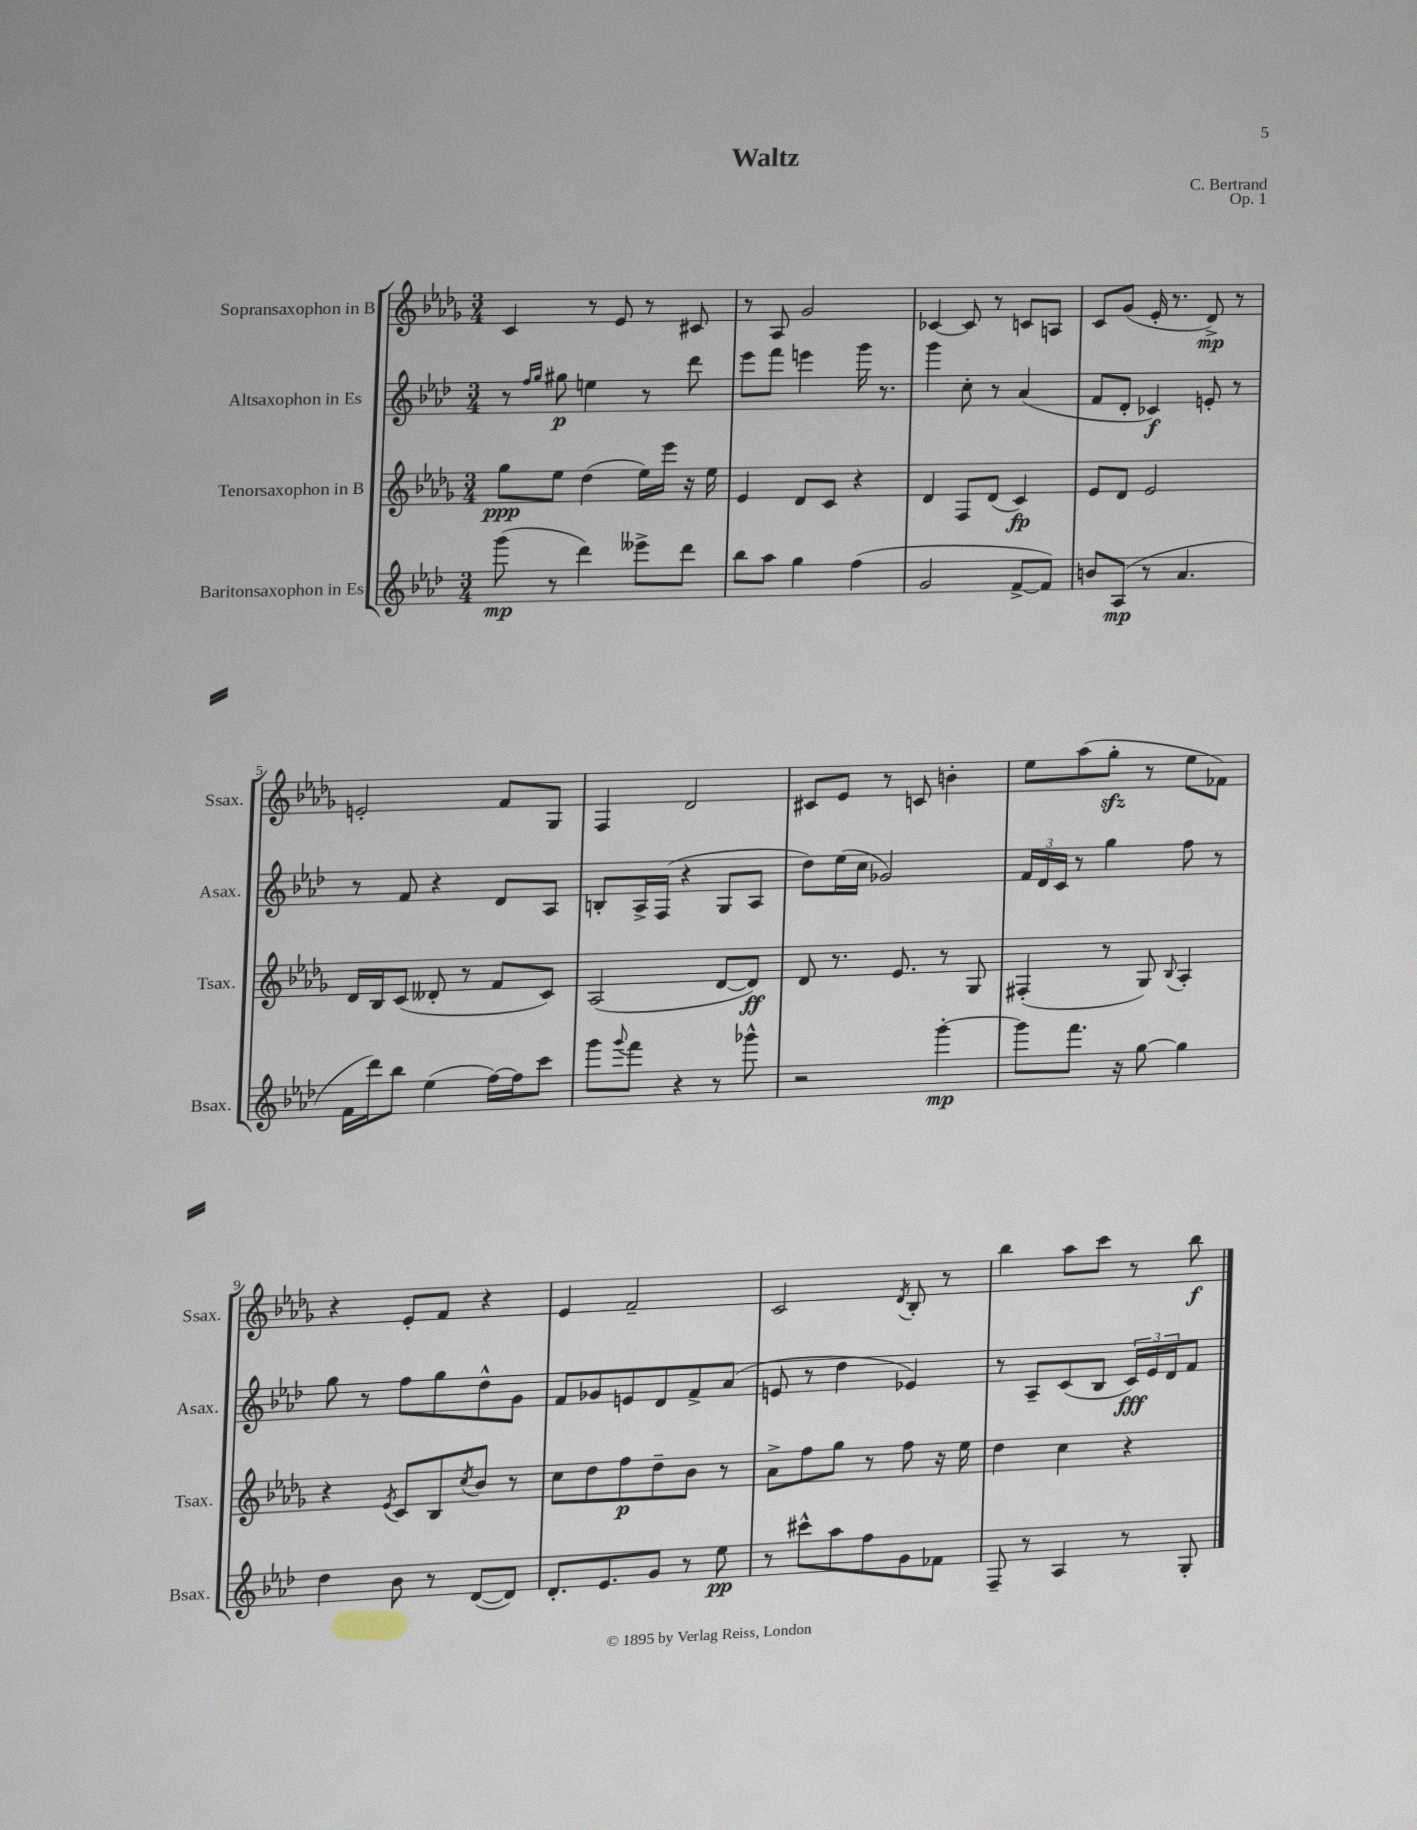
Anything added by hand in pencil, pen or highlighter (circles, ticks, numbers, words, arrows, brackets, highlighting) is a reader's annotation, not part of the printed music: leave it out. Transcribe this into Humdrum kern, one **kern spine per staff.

**kern	**dynam	**kern	**dynam	**kern	**dynam	**kern	**dynam
*part4	*part4	*part3	*part3	*part2	*part2	*part1	*part1
*staff4	*staff4	*staff3	*staff3	*staff2	*staff2	*staff1	*staff1
*I"Baritonsaxophon in Es	*	*I"Tenorsaxophon in B	*	*I"Altsaxophon in Es	*	*I"Sopransaxophon in B	*
*I'Bsax.	*	*I'Tsax.	*	*I'Asax.	*	*I'Ssax.	*
*clefG2	*	*clefG2	*	*clefG2	*	*clefG2	*
*k[b-e-a-d-]	*	*k[b-e-a-d-g-]	*	*k[b-e-a-d-]	*	*k[b-e-a-d-g-]	*
*M3/4	*	*M3/4	*	*M3/4	*	*M3/4	*
=1	=1	=1	=1	=1	=1	=1	=1
(8ggg\	mp	8gg-\L	ppp	8r	.	4c/	.
.	.	.	.	16qqff/LL	.	.	.
.	.	.	.	16qqgg/JJ	.	.	.
8r	.	8ee-\J	.	8gg#X\	p	.	.
4ddd-\)	.	(4dd-\	.	4een\	.	8r	.
.	.	.	.	.	.	8e-/	.
8eee--X^\L	.	16ee-\LL)	.	8r	.	8r	.
.	.	16eee-\JJ	.	.	.	.	.
8ddd-\J	.	16r	.	8ddd-\	.	8c#X/	.
.	.	16ee-\	.	.	.	.	.
=2	=2	=2	=2	=2	=2	=2	=2
8bb-\L	.	4e-/	.	8eee-\L	.	8r	.
8aa-\J	.	.	.	8fff\J	.	8A-/	.
4gg\	.	8d-/L	.	4eeen\	.	2g-/	.
.	.	8c/J	.	.	.	.	.
(4ff\	.	4r	.	16ggg\	.	.	.
.	.	.	.	8.r	.	.	.
=3	=3	=3	=3	=3	=3	=3	=3
2g/	.	4d-/	.	4ggg\	.	[4c-X/	.
.	.	8F/L	.	8cc'\	.	8c-/]	.
.	.	(8d-/J	.	8r	.	8r	.
[8f^/L	.	4c/)	fp	(4a-/	.	8cn/L	.
8f/J])	.	.	.	.	.	8An/J	.
=4	=4	=4	=4	=4	=4	=4	=4
8bn/L	.	8e-/L	.	8f/L	.	8c/L	.
(8A-/J	mp	8d-/J	.	8d-'/J	.	(8g-/J	.
8r	.	2e-/	.	4c-X/)	f	16e-'/	.
.	.	.	.	.	.	8.r	.
4.a-/	.	.	.	.	.	.	.
.	.	.	.	8en'/	.	8d-^/)	mp
.	.	.	.	8r	.	8r	.
!!LO:LB:g=z
=5	=5	=5	=5	=5	=5	=5	=5
16f\LL	.	16d-/LL	.	8r	.	2en'/	.
16ddd-\J)	.	16B-/J	.	.	.	.	.
8bb-\J	.	(8c/J	.	8f/	.	.	.
(4ee-\	.	8d--X'/	.	4r	.	.	.
.	.	8r	.	.	.	.	.
[16ff\LL)	.	8f/L	.	8d-/L	.	8f/L	.
16ff\J]	.	.	.	.	.	.	.
8ccc\J	.	8c/J)	.	8A-/J	.	8G-/J	.
=6	=6	=6	=6	=6	=6	=6	=6
8ggg\L	.	(2A-/	.	8Bn'/L	.	4F/	.
8qqggg/	.	.	.	.	.	.	.
8fff\J	.	.	.	16A-^/L	.	.	.
.	.	.	.	(16F/JJ	.	.	.
4r	.	.	.	4r	.	2d-/	.
8r	.	[8d-/L	.	8G/L	.	.	.
8ggg-X^^\	.	8d-/J])	ff	8A-/J	.	.	.
=7	=7	=7	=7	=7	=7	=7	=7
2r	.	8d-/	.	8dd-\L)	.	8c#X/L	.
.	.	8.r	.	(16ee-\L	.	8e-/J	.
.	.	.	.	16cc\JJ	.	.	.
.	.	.	.	2g-X/)	.	8r	.
.	.	8.e-/	.	.	.	.	.
.	.	.	.	.	.	8cn/	.
[4ggg'\	mp	8r	.	.	.	4bn'\	.
.	.	8G-/	.	.	.	.	.
=8	=8	=8	=8	=8	=8	=8	=8
8ggg\L]	.	(4F#X'/	.	24f/LL	.	8ee-\L	.
.	.	.	.	24d-/	.	.	.
.	.	.	.	24c/JJ	.	.	.
8.fff\J	.	.	.	8r	.	(8aa-\	.
.	.	8r	.	4gg\	.	8gg-zz'\J	.
16r	.	.	.	.	.	.	.
[8gg\	.	8G-/)	.	.	.	8r	.
.	.	8qqB-/	.	.	.	.	.
4gg\]	.	4A-'/	.	8ff\	.	8ee-\L	.
.	.	.	.	8r	.	8f-X\J)	.
!!LO:LB:g=z
=9	=9	=9	=9	=9	=9	=9	=9
4dd-\	.	4r	.	8gg\	.	4r	.
.	.	.	.	8r	.	.	.
.	.	8qe-/	.	.	.	.	.
8b-\	.	8c/L	.	8ff\L	.	8e-'/L	.
8r	.	8B-/	.	8gg\	.	8f/J	.
.	.	8qcc/	.	.	.	.	.
([8d-/L	.	8b-/J	.	8dd-^^\	.	4r	.
8d-/J])	.	8r	.	8g\J	.	.	.
=10	=10	=10	=10	=10	=10	=10	=10
8.d-'/L	.	8cc\L	.	8f/L	.	4e-/	.
.	.	8dd-\	.	8g-X/	.	.	.
8.e-/	.	.	.	.	.	.	.
.	.	8ff\	p	8en/	.	2f~/	.
8g/J	.	8dd-~\	.	8d-/	.	.	.
8r	.	8b-\J	.	8f^/	.	.	.
8ee-\	pp	8r	.	(8a-/J	.	.	.
=11	=11	=11	=11	=11	=11	=11	=11
8r	.	8a-^\L	.	8en/	.	2c/	.
8ccc#X^^\L	.	8ff\	.	8r	.	.	.
8aa-\	.	8gg-\J	.	4dd-\	.	.	.
8ff\	.	8r	.	.	.	.	.
.	.	.	.	.	.	8qd-/	.
8g\	.	8ff\	.	4e-X/)	.	8B-'/	.
8f-X\J	.	16r	.	.	.	8r	.
.	.	16ee-\	.	.	.	.	.
=12	=12	=12	=12	=12	=12	=12	=12
8F~/	.	4dd-\	.	8r	.	4bb-\	.
8r	.	.	.	8A-~/L	.	.	.
4A-/	.	4cc\	.	(8c/	.	8aa-\L	.
.	.	.	.	8B-/J	.	8ccc\J	.
8r	.	4r	.	24c/LL)	fff	8r	.
.	.	.	.	24e-/	.	.	.
.	.	.	.	24d-/J	.	.	.
8G'/	.	.	.	8f/J	.	8bb-\	f
==	==	==	==	==	==	==	==
*-	*-	*-	*-	*-	*-	*-	*-
